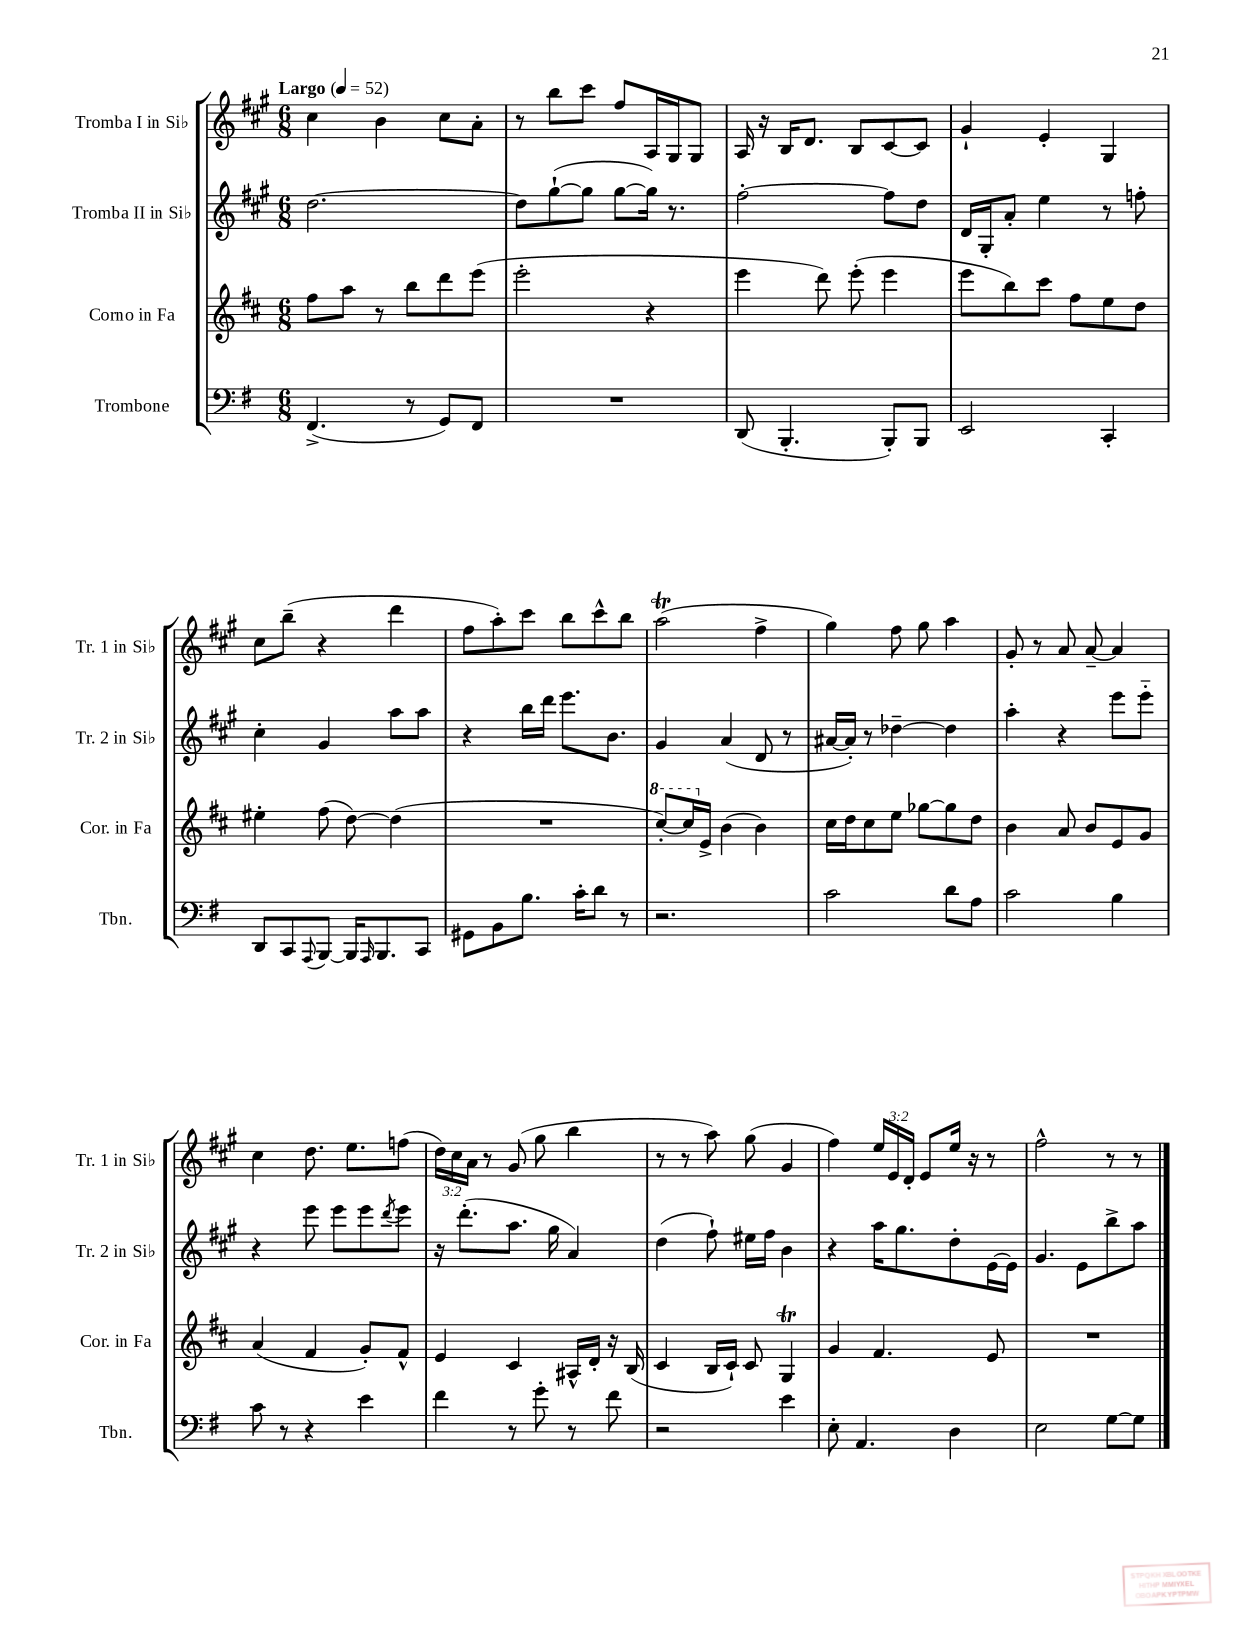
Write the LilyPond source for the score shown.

<<
\new StaffGroup <<
\new Staff = "s0" \with { instrumentName = "Tromba I in Sib" shortInstrumentName = "Tr. 1 in Sib" } {
    \clef treble \key a \major \numericTimeSignature \time 6/8 \override Staff.TupletNumber.text = #tuplet-number::calc-fraction-text \tempo "Largo" 4 = 52
    cis''4 b'4 cis''8 a'8-. |
    r8 b''8 cis'''8 fis''8 a16 gis16 gis8 |
    a16 r16 b16 d'8. b8 cis'8~ cis'8 |
    gis'4-! e'4-. gis4 |
    cis''8 b''8--( r4 d'''4 |
    fis''8 a''8-.) cis'''8 b''8 cis'''8-^ b''8 |
    a''2\trill( fis''4-> |
    gis''4) fis''8 gis''8 a''4 |
    gis'8-. r8 a'8 a'8~-- a'4 |
    cis''4 d''8. e''8. f''8( |
    \tuplet 3/2 { d''16) cis''16 a'16 } r8 gis'8( gis''8 b''4 |
    r8 r8 a''8) gis''8( gis'4 |
    fis''4) \tuplet 3/2 { e''16 e'16 d'16-. } e'8 e''16 r16 r8 |
    fis''2-^ r8 r8 \bar "|." |
}
\new Staff = "s1" \with { instrumentName = "Tromba II in Sib" shortInstrumentName = "Tr. 2 in Sib" } {
    \clef treble \key a \major \numericTimeSignature \time 6/8
    d''2.~ |
    d''8 gis''8~-!( gis''8 gis''8~ gis''16) r8. |
    fis''2~-. fis''8 d''8 |
    d'16 gis16-. a'8-. e''4 r8 f''8-. |
    cis''4-. gis'4 a''8 a''8 |
    r4 b''16 d'''16 e'''8. b'8. |
    gis'4 a'4( d'8 r8 |
    ais'16~ ais'16-.) r8 des''4~-- des''4 |
    a''4-. r4 e'''8 e'''8-_ |
    r4 e'''8 e'''8 e'''8 \acciaccatura { d'''8 } e'''8 |
    r16 d'''8.-.( a''8. gis''16 a'4) |
    d''4( fis''8-!) eis''16 fis''16 b'4 |
    r4 a''16 gis''8. d''8-. e'16~ e'16 |
    gis'4. e'8 b''8-> a''8 \bar "|." |
}
\new Staff = "s2" \with { instrumentName = "Corno in Fa" shortInstrumentName = "Cor. in Fa" } {
    \clef treble \key d \major \numericTimeSignature \time 6/8
    fis''8 a''8 r8 b''8 d'''8 e'''8( |
    e'''2-. r4 |
    e'''4 d'''8) e'''8-.( e'''4 |
    e'''8 b''8) cis'''8 fis''8 e''8 d''8 |
    eis''4-. fis''8( d''8~) d''4( |
    R2. |
    \ottava #1 cis'''8~-.) cis'''16 \ottava #0 e'16-> b'4( b'4) |
    cis''16 d''16 cis''8 e''8 ges''8~ ges''8 d''8 |
    b'4 a'8 b'8 e'8 g'8 |
    a'4( fis'4 g'8-.) fis'8-^ |
    e'4 cis'4 ais16-^ d'16-. r16 b16( |
    cis'4 b16 cis'16-!) cis'8 g4\trill |
    g'4 fis'4. e'8 |
    R2. \bar "|." |
}
\new Staff = "s3" \with { instrumentName = "Trombone" shortInstrumentName = "Tbn." } {
    \clef bass \key g \major \numericTimeSignature \time 6/8
    fis,4.->( r8 g,8) fis,8 |
    R2. |
    d,8( b,,4.-. b,,8-.) b,,8 |
    e,2 c,4-. |
    d,8 c,8 \appoggiatura { a,,8 } b,,8~ b,,16 \grace { a,,16 } b,,8. c,8 |
    gis,8 b,8 b8. c'16-. d'8 r8 |
    r2. |
    c'2 d'8 a8 |
    c'2 b4 |
    c'8 r8 r4 e'4 |
    fis'4 r8 g'8-. r8 fis'8 |
    r2 e'4 |
    e8-. a,4. d4 |
    e2 g8~ g8 \bar "|." |
}
>>
>>
\layout { \context { \Score \remove "Bar_number_engraver" } }
